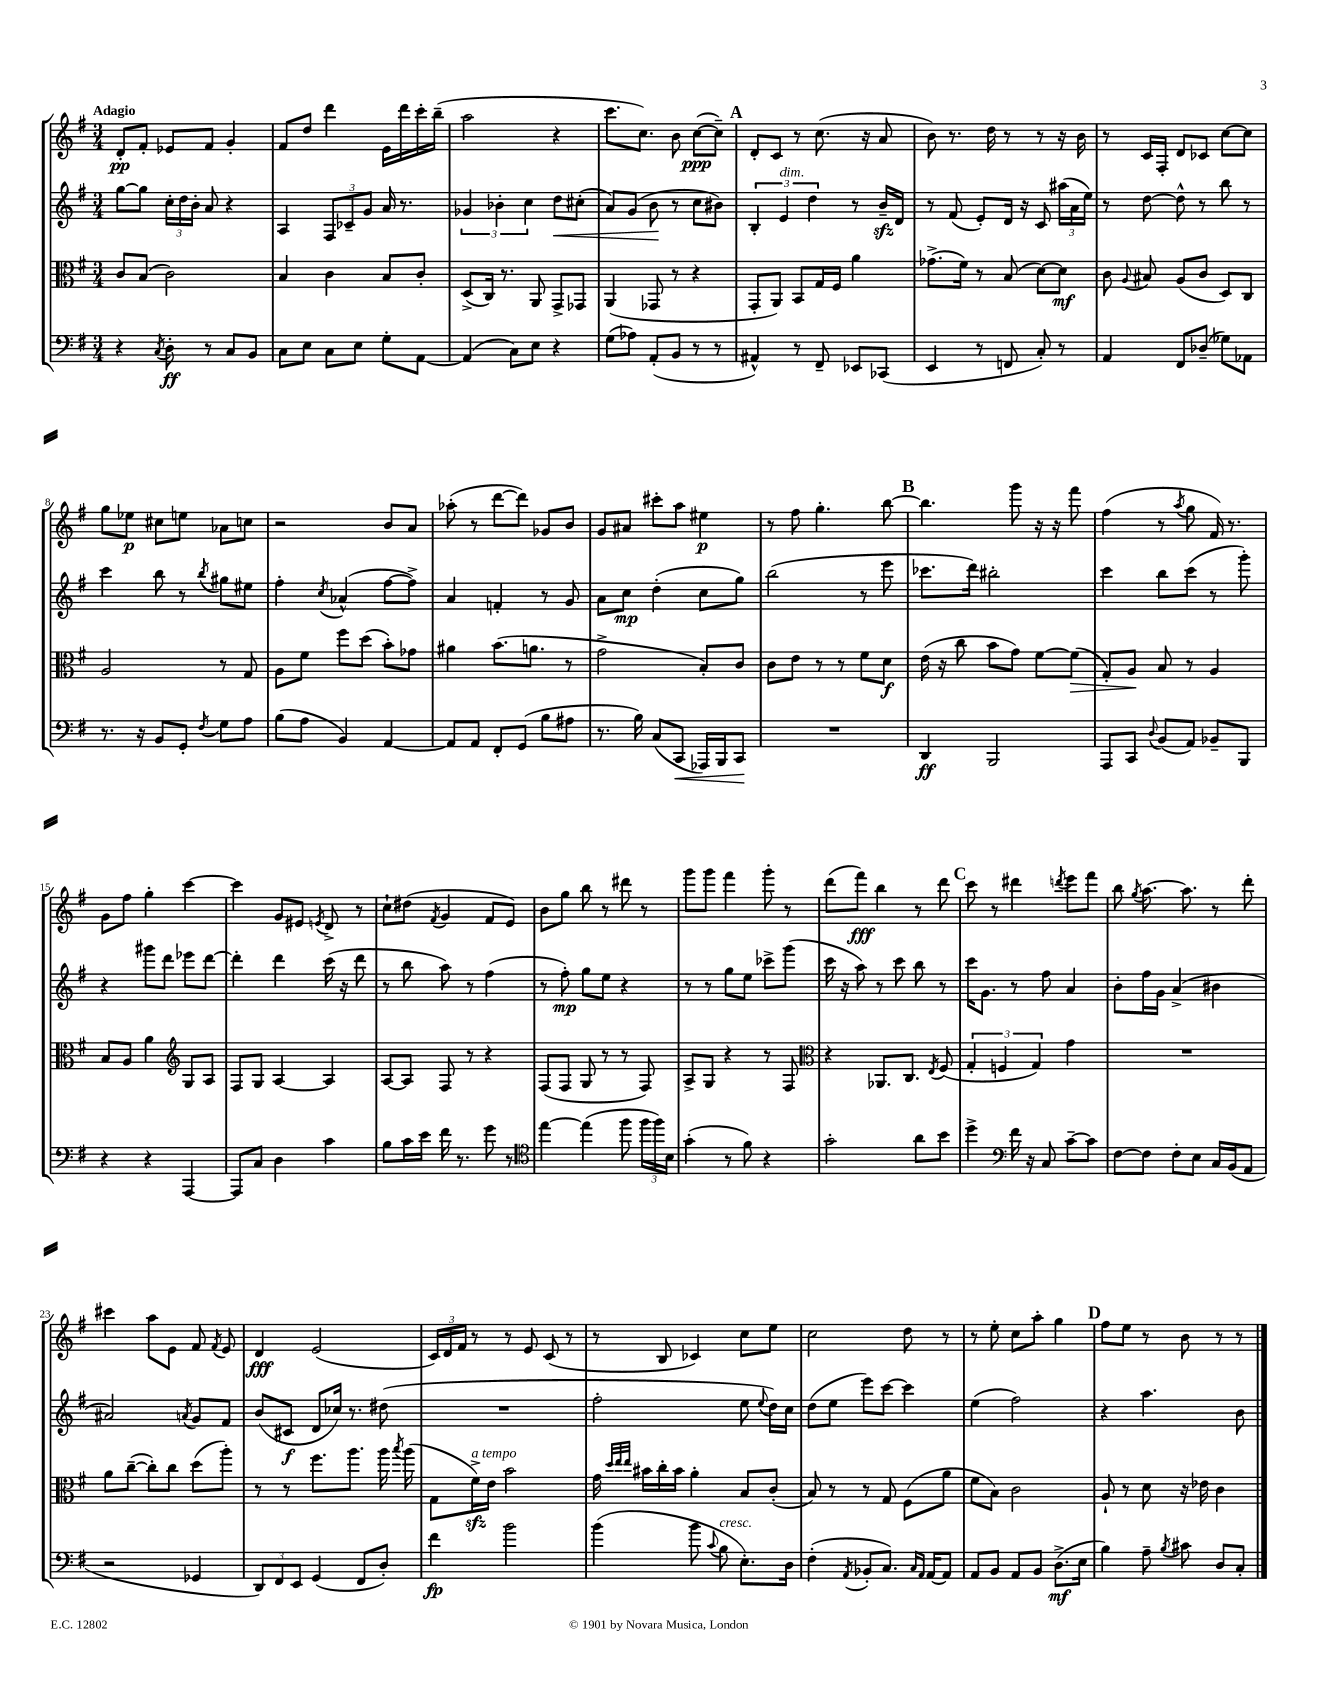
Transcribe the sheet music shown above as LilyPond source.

<<
\new StaffGroup <<
\new Staff = "s0" {
    \clef treble \key g \major \numericTimeSignature \time 3/4 \tempo "Adagio"
    \autoBeamOff d'8[-.\pp fis'8]-. ees'8[ fis'8] g'4-. |
    fis'8[ d''8] d'''4 e'16[ d'''16 c'''16-. b''16]--( |
    a''2 r4 |
    c'''8.[ c''8.]) b'8 c''8[~\ppp( c''8]--) |
    \mark \markup { \bold "A" } d'8[-. c'8] r8 c''8.( r16 a'8 |
    b'8) r8. d''16 r8 r8 r16 b'16 |
    r8 c'16[ fis16]-. d'8[ ces'8] c''8[~ c''8] |
    g''8[ ees''8]\p cis''8[ e''8] aes'8[ c''8] |
    r2 b'8[ a'8] |
    aes''8-.( r8 d'''8[~ d'''8]) ges'8[ b'8] |
    g'8[ ais'8] cis'''8[-. a''8] eis''4\p |
    r8 fis''8 g''4.-. b''8~ |
    \mark \markup { \bold "B" } b''4. g'''8 r16 r16 fis'''8 |
    fis''4( r8 \acciaccatura { a''8 } g''8 fis'16) r8. |
    g'8[ fis''8] g''4-. c'''4~ |
    c'''4 g'8[ eis'8] \acciaccatura { e'8 } d'8-> r8 |
    c''8[-! dis''8]( \acciaccatura { fis'8 } g'4 fis'8[ e'8]) |
    b'8[ g''8] b''8 r8 dis'''8 r8 |
    g'''8[ g'''8] fis'''4 g'''8-. r8 |
    d'''8[( fis'''8]\fff) b''4 r8 d'''8 |
    \mark \markup { \bold "C" } c'''8 r8 dis'''4 \acciaccatura { d'''8 } e'''8[ fis'''8] |
    b''8 \acciaccatura { g''8 } a''8.~ a''8. r8 d'''8-. |
    cis'''4 a''8[ e'8] fis'8 \acciaccatura { fis'8 } e'8 |
    d'4\fff e'2( |
    \tuplet 3/2 { c'16[) d'16 fis'16] } r8 r8 e'8 c'8( r8 |
    r8 b8 ces'4) c''8[ e''8] |
    c''2 d''8 r8 |
    r8 e''8-. c''8[ a''8]-. g''4 |
    \mark \markup { \bold "D" } fis''8[ e''8] r8 b'8 r8 r8 \bar "|." |
}
\new Staff = "s1" {
    \clef treble \key g \major \numericTimeSignature \time 3/4
    \autoBeamOff g''8[~ g''8] \tuplet 3/2 { c''16[-. d''16 b'16]-. } a'8 r4 |
    a4 \tuplet 3/2 { fis8[ ces'8-- g'8] } a'16 r8. |
    \tuplet 3/2 { ges'4 bes'4-. c''4 } d''8[\< cis''8]-.( |
    a'8[) g'8]( b'8\! r8 c''8[ bis'8]) |
    \mark \markup { \bold "A" } \tuplet 3/2 { b4-. e'4^\markup { \italic "dim." } d''4 } r8 b'16[--\sfz d'16] |
    r8 fis'8( e'8[-.) d'16] r16 c'8 \tuplet 3/2 { ais''16[( a'16 e''16]) } |
    r8 d''8~ d''8-^ r8 b''8 r8 |
    c'''4 b''8 r8 \acciaccatura { b''8 } gis''8[ eis''8] |
    fis''4-. \acciaccatura { c''8 } aes'4-^( fis''8[~ fis''8]->) |
    a'4 f'4-. r8 g'8 |
    a'8[ c''8]\mp d''4-.( c''8[ g''8]) |
    b''2( r8 e'''8 |
    \mark \markup { \bold "B" } ces'''8.[ d'''16]) bis''2-. |
    c'''4 b''8[ c'''8]( r8 g'''8-.) |
    r4 gis'''8[ d'''8] ees'''8[ d'''8]~ |
    d'''4-. d'''4 c'''16( r16 d'''8 |
    r8 b''8 a''8) r8 fis''4( |
    r8 fis''8-.\mp) g''8[ e''8] r4 |
    r8 r8 g''8[ e''8] ces'''8[-> g'''8]( |
    c'''16 r16 a''8) r8 c'''8 b''8 r8 |
    \mark \markup { \bold "C" } c'''16[ g'8.] r8 fis''8 a'4 |
    b'8[-. fis''16 g'16] a'4->( bis'4 |
    ais'2) \acciaccatura { a'8 } g'8[ fis'8] |
    b'8[( cis'8]\f d'8[ ces''16]) r8. dis''8( |
    R2. |
    fis''2-. e''8 \appoggiatura { e''8 } d''16[) c''16] |
    d''8[( e''8] e'''8[) c'''8]~ c'''4 |
    e''4( fis''2) |
    \mark \markup { \bold "D" } r4 a''4. b'8 \bar "|." |
}
\new Staff = "s2" {
    \clef alto \key g \major \numericTimeSignature \time 3/4
    \autoBeamOff c'8[ b8]( c'2) |
    b4 c'4 b8[ c'8]-. |
    d8[->( c16]) r8. a,8 g,8[-> ges,8] |
    a,4( ges,8 r8 r4 |
    \mark \markup { \bold "A" } g,8[-. a,8]) b,8[ g16 fis16] a'4 |
    ges'8.[->( fis'16]) r8 b8( d'8[~) d'8]\mf |
    c'8 \appoggiatura { a8 } bis8 a8[( c'8] d8[) c8] |
    a2 r8 g8 |
    a8[ fis'8] fis''8[ d''8]( b'8[-.) ges'8] |
    ais'4 b'8.[( a'8.] r8 |
    g'2-> b8[-.) c'8] |
    c'8[ e'8] r8 r8 fis'8[ d'8]\f |
    \mark \markup { \bold "B" } e'16( r16 c''8 b'8[ g'8]) fis'8[~ fis'8]\>( |
    g8[-.) a8]\! b8 r8 a4 |
    b8[ a8] a'4 \clef treble g8[ a8] |
    fis8[ g8] a4~ a4 |
    a8[~ a8] fis8 r8 r4 |
    fis8[( fis8] g8 r8 r8 fis8) |
    a8[-> g8] r4 r8 fis8 |
    \clef alto r4 aes,8.[ c8.] \acciaccatura { e8 } fis8( |
    \mark \markup { \bold "C" } \tuplet 3/2 { g4-. f4 g4) } g'4 |
    R2. |
    a'8[ c''8]~--( c''8[-.) c''8] d''8[( a''8]-.) |
    r8 r8 fis''8.[ a''8.] a''16 \acciaccatura { b''8 } a''16( |
    g8[ fis'16->\sfz^\markup { \italic "a tempo" }) e'16] b'2 |
    g'16 \grace { d''32[ e''32 e''32] } bis'16[ c''16-. bis'16] a'4-. b8[ c'8]-.( |
    b8) r8 r8 g8 fis8[( a'8] |
    fis'8[ b8]) c'2 |
    \mark \markup { \bold "D" } a8-! r8 d'8 r16 ees'16 c'4 \bar "|." |
}
\new Staff = "s3" {
    \clef bass \key g \major \numericTimeSignature \time 3/4
    \autoBeamOff r4 \acciaccatura { c8 } d8-.\ff r8 c8[ b,8] |
    c8[ e8] c8[ e8] g8[-. a,8]~ |
    a,4( c8[) e8] r4 |
    g8[( aes8]) a,8[-.( b,8] r8 r8 |
    \mark \markup { \bold "A" } ais,4-^) r8 fis,8-- ees,8[ ces,8]( |
    e,4 r8 f,8 c8-.) r8 |
    a,4 fis,8[ des8]--( ges8[) aes,8] |
    r8. r16 b,8[ g,8]-. \acciaccatura { fis8 } g8[ a8] |
    b8[( a8] b,4) a,4~ |
    a,8[ a,8] fis,8[-. g,8]( b8[ ais8] |
    r8. b16) c8[( c,8]\< aes,,16[) b,,16 c,8]\! |
    R2. |
    \mark \markup { \bold "B" } d,4\ff b,,2 |
    a,,8[ c,8] \appoggiatura { d8 } b,8[( a,8]) bes,8[-- b,,8] |
    r4 r4 a,,4~ |
    a,,8[ c8] d4 c'4 |
    b8[ c'16 e'16] fis'16 r8. g'8 r8 |
    \clef tenor e''4~ e''4( fis''8 \tuplet 3/2 { fis''16[ fis''16) b16] } |
    g'4-.( r8 fis'8) r4 |
    g'2-. a'8[ b'8] |
    \mark \markup { \bold "C" } d''4-> \clef bass fis'16 r16 c8 c'8[~-- c'8] |
    fis8[~ fis8] fis8[-. e8] c16[ b,16( a,8] |
    r2 ges,4 |
    \tuplet 3/2 { d,8[) fis,8 e,8] } g,4( fis,8[ d8]-.) |
    fis'4\fp b'2 |
    b'4( b'8 \appoggiatura { c'8 } b8^\markup { \italic "cresc." } e8.[-.) d16] |
    fis4-.( \acciaccatura { a,8 } bes,8[-. c8.]) \grace { c16[ a,16] } a,16[~ a,8] |
    a,8[ b,8] a,8[ b,8] d8.[->\mf( e16] |
    \mark \markup { \bold "D" } b4) a8-- \acciaccatura { b8 } cis'8 d8[ c8]-. \bar "|." |
}
>>
>>
